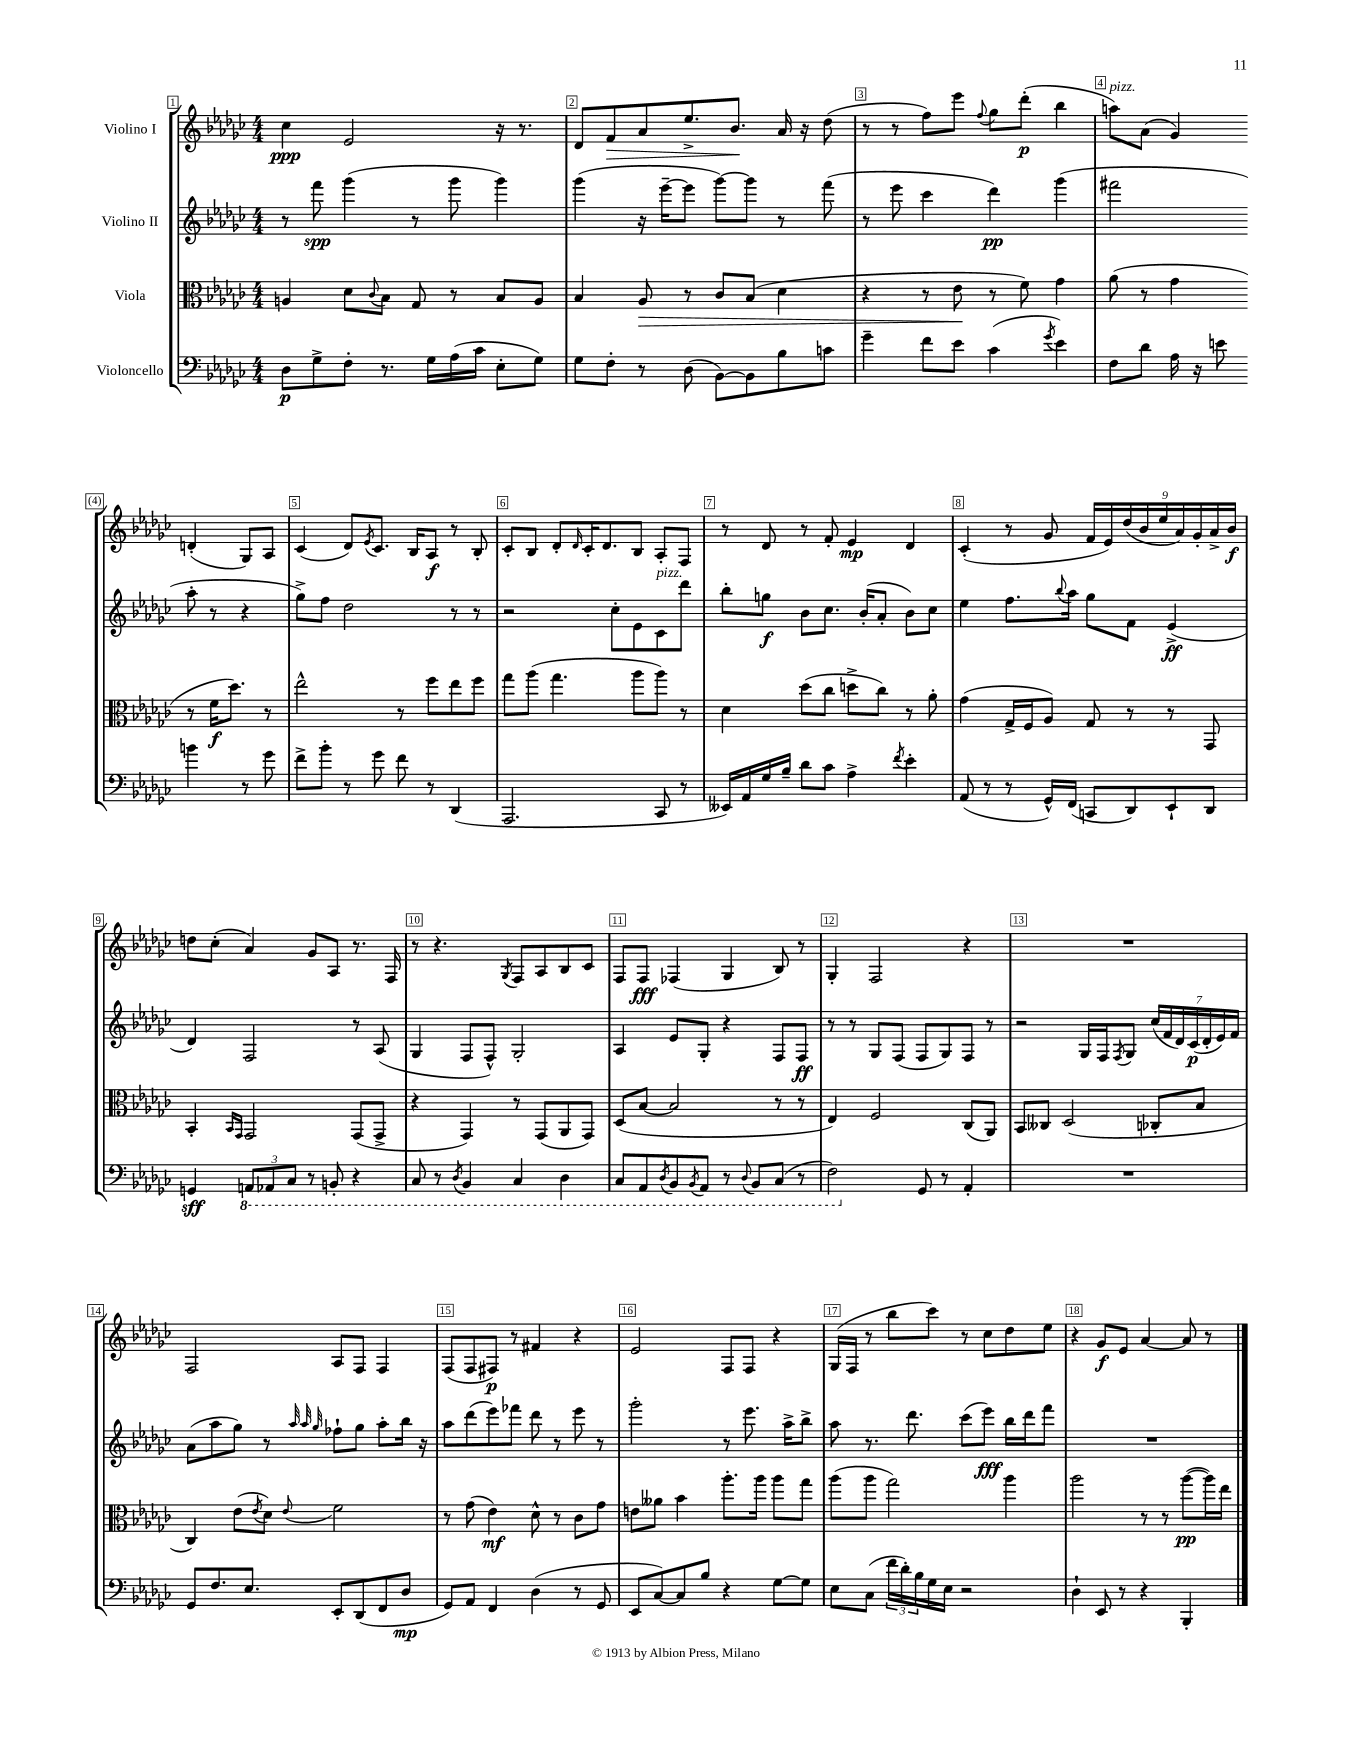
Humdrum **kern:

**kern	**kern	**kern	**kern
*staff4	*staff3	*staff2	*staff1
*clefF4	*clefC3	*clefG2	*clefG2
*k[b-e-a-d-g-c-]	*k[b-e-a-d-g-c-]	*k[b-e-a-d-g-c-]	*k[b-e-a-d-g-c-]
*M4/4	*M4/4	*M4/4	*M4/4
8D-	4A	8r	4cc-
8G-^	.	8fff	.
8F'	8d-	(4ggg-	2e-
.	8qqc-	.	.
8.r	8B-	.	.
.	8G-	8r	.
16G-	.	.	.
(16A-	8r	8ggg-	.
16c-	.	.	.
8E-'	8B-	4ggg-)	16r
.	.	.	8.r
8G-)	8A	.	.
=	=	=	=
8G-	4B-	(4ggg-	8d-
8F'	.	.	8f
8r	8A-	16r	8a-
.	.	[16eee-~	.
(8D-	8r	8eee-]	8.ee-^
[8BB-)	8c-	[8ggg-)	.
.	.	.	8.b-
8BB-]	(8B-	8ggg-]	.
8B-	4d-	8r	16a-
.	.	.	16r
8c	.	(8fff	(8dd-
=	=	=	=
4g-~	4r	8r	8r
.	.	8eee-	8r
8f	8r	4ccc-	8ff)
8e-	8e-	.	8eee-
.	.	.	8qqff
(4c-	8r	4ddd-)	8gg-
.	8f)	.	(8ddd-'
8qg-	.	.	.
4e-)	4g-	(4ggg-	4bb-
=	=	=	=
8F	(8a-	2fff#	8aa)
8d-	8r	.	(8a-
16A-	4g-	.	4g-)
16r	.	.	.
8e	.	.	.
4b	8r	8aa-'	(4d'
.	16f	8r	.
.	8.dd-)	.	.
8r	.	4r	8G-)
8g-	8r	.	8A-
=	=	=	=
8f^	2ee-^^	8gg-^)	(4c-
8b-'	.	8ff	.
8r	.	2dd-	8d-)
.	.	.	8qe-
8g-	.	.	8.c-
8f	8r	.	.
.	.	.	16B-
8r	8ff	.	8A-
(4DD-	8ee-	8r	8r
.	8ff	8r	8B-'
=	=	=	=
2.AAA-	8gg-	2r	8c-'
.	(8aa-	.	8B-
.	4.gg-	.	8d-'
.	.	.	16qqd-
.	.	.	16c-'
.	.	.	8.d-
.	.	8cc-'	.
.	8aa-	8e-	8B-
8CC-	8aa-)	8c-	8A-'
8r	8r	8ddd-	8F
=	=	=	=
16EE--)	4d-	8bb-'	8r
16AA-	.	.	.
16G-	.	8gg	8d-
16B-~	.	.	.
8d-	(8dd-	8b-	8r
8c-	8cc-	8.cc-	8f'
4A-^	8dd^	.	4e-
.	.	(16b-'	.
.	8cc-)	8a-'	.
8qf	.	.	.
4e-'	8r	8b-)	4d-
.	8a-'	8cc-	.
=	=	=	=
(8AA-	(4g-	4ee-	(4c-'
8r	.	.	.
8r	16G-^	8.ff	8r
.	16F	.	.
16GG-^^)	8A-)	.	8g-
.	.	8qqbb-	.
(16FF	.	16aa-	.
8CC	8G-	8gg-	18f
.	.	.	18e-)
.	.	.	(18dd-
8DD-)	8r	8f	.
.	.	.	18b-
.	.	.	18ee-
8EE-`	8r	(4e-^	.
.	.	.	18a-)
.	.	.	18g-'
8DD-	8GG-	.	.
.	.	.	18a-^
.	.	.	18b-
=	=	=	=
4GG	4BB-'	4d-)	8dd
.	.	.	(8cc-'
.	16qqBB-	.	.
.	16qqGG-	.	.
12AAA	2GG-	2F	4a-)
12AAA-	.	.	.
12CC-	.	.	.
8r	.	.	8g-
8BBB'	.	.	8A-
4r	(8GG-	8r	8.r
.	8GG-^	(8A-	.
.	.	.	16F
=	=	=	=
8CC-	4r	4G-	8r
8r	.	.	4.r
8qDD-	.	.	.
4BBB-	4GG-)	8F	.
.	.	8F^^)	.
.	.	.	8qG-
4CC-	8r	2G-'	8F
.	(8GG-	.	8A-
4DD-	8AA-	.	8B-
.	8GG-)	.	8c-
=	=	=	=
8CC-	(8D-	4A-	8F
8AAA-	[8B-	.	8F
8qDD-	.	.	.
8BBB-	2B-]	8e-	(4F-
8qBBB-	.	.	.
8AAA-	.	8G-'	.
8r	.	4r	4G-
8qqDD-	.	.	.
8BBB-	.	.	.
(8CC-	8r	8F	8B-)
8r	8r	8F	8r
=	=	=	=
2FF)	4E-)	8r	4G-'
.	.	8r	.
.	2F	8G-	2F
.	.	(8F	.
8GG-	.	8F	.
8r	.	8G-)	.
4AA-'	(8C-	8F	4r
.	8AA-)	8r	.
=	=	=	=
1r	8BB-	2r	1r
.	8C--	.	.
.	(2D-	.	.
.	.	16G-	.
.	.	16F	.
.	.	8qF	.
.	.	8G-	.
.	8C-'	(28cc-	.
.	.	28f	.
.	.	28d-)	.
.	.	(28c-	.
.	8B-	.	.
.	.	28d-'	.
.	.	28e-)	.
.	.	28f	.
=	=	=	=
8GG-	4C-)	(8a-	2F
8.F	.	8aa-	.
.	(8e-	8gg-)	.
8.E-	.	.	.
.	8qe-	.	.
.	8d-)	8r	.
.	.	32qqaa-	.
.	.	32qqaa-	.
.	8qqe-	32qqgg-	.
8EE-'	2f	8ff-`	8A-
(8DD-	.	8gg-	8F
8FF	.	8aa-'	4F
8D-	.	16bb-	.
.	.	16r	.
=	=	=	=
8GG-)	8r	8aa-	(8F
8AA-	(8g-	(8ddd-	8F
4FF	4e-)	8eee-)	8F#)
.	.	8fff-	8r
(4D-	8d-^^	8ddd-	4f#
.	8r	8r	.
8r	8c-	8eee-	4r
8GG-	8g-	8r	.
=	=	=	=
8EE-	8e	2ggg-'	2e-
[8C-)	8a--	.	.
8C-]	4b-	.	.
8B-	.	.	.
4r	8.aa-'	8r	8F
.	.	8.eee-	8F
.	16aa-	.	.
[8G-	8aa-	.	4r
.	.	16aa-^	.
8G-]	8gg-	8bb-^	.
=	=	=	=
8E-	(8aa-	8aa-	(16G-
.	.	.	16F
(8C-	8aa-	8.r	8r
24f	2gg-)	.	8bb-
24d-')	.	.	.
.	.	8.ddd-	.
24B-	.	.	.
16G-	.	.	8ccc-)
16E-	.	.	.
2r	.	(8ccc-	8r
.	.	8eee-)	8cc-
.	4aa-	16bb-	8dd-
.	.	16ddd-	.
.	.	8fff	8ee-
=	=	=	=
4D-`	2aa-	1r	4r
8EE-	.	.	8g-
8r	.	.	8e-
4r	8r	.	[4a-
.	8r	.	.
4BBB-'	([8aa-	.	8a-]
.	16aa-])	.	8r
.	16ee-	.	.
==	==	==	==
*-	*-	*-	*-
